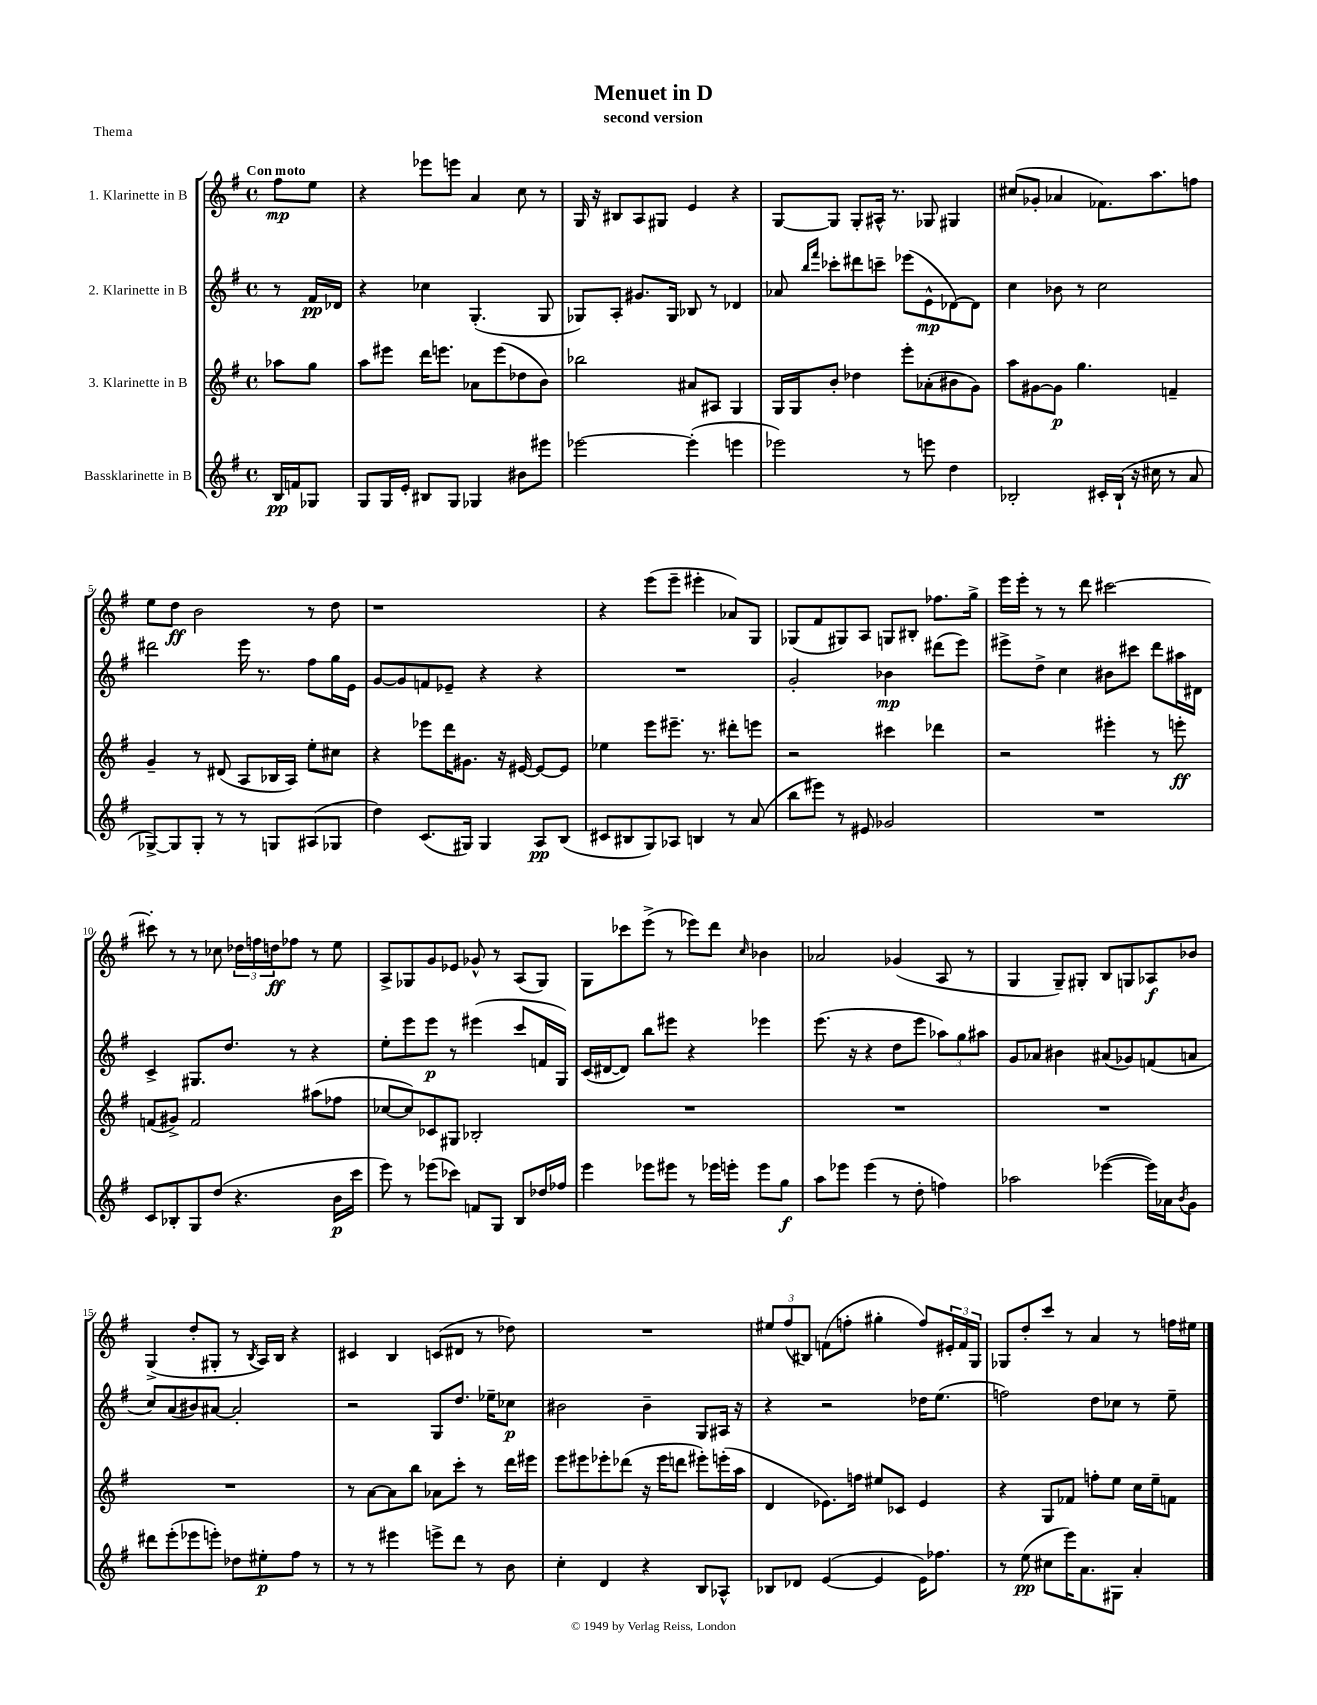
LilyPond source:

\header { title = "Menuet in D" subtitle = "second version" piece = "Thema" }
<<
\new StaffGroup <<
\new Staff = "s0" \with { instrumentName = "1. Klarinette in B" } {
    \clef treble \key g \major \defaultTimeSignature \time 4/4 \partial 4 \tempo "Con moto"
    fis''8\mp e''8 |
    r4 ees'''8 e'''8 a'4 c''8 r8 |
    g16 r16 bis8 a8 gis8 e'4 r4 |
    g8~ g8 g8-. ais16-^ r8. ges8 gis4 |
    cis''8( ges'8-. aes'4 fes'8.) a''8. f''8 |
    e''8 d''8\ff b'2 r8 d''8 |
    r1 |
    r4 e'''8( e'''8-- eis'''4-. aes'8) g8 |
    ges8( fis'8 gis8) a8 g8 bis8-. fes''8. g''16-> |
    e'''16 e'''16-. r8 r8 d'''8 cis'''2~ |
    cis'''8-. r8 r8 ces''8 \tuplet 3/2 { des''16 f''16 d''16\ff } fes''8 r8 e''8 |
    a8-> ges8 g'8 ees'8 ges'8-^ r8 a8( ges8) |
    g8 ces'''8 e'''8->( r8 ees'''8) d'''8 \grace { c''16 } bes'4 |
    aes'2 ges'4( a8 r8 |
    g4 g8--) gis8-. b8 g8 aes8\f bes'8 |
    g4->( d''8-. gis8-. r8 \acciaccatura { b8 } a16) b16 r4 |
    cis'4 b4 c'8( dis'8 r8 des''8) |
    R1 |
    \tuplet 3/2 { eis''8 fis''8( bis8) } f'8( f''8-. gis''4-. f''8) \tuplet 3/2 { eis'16-. f'16 g16 } |
    ges8 d''8-. c'''8 r8 a'4 r8 f''16 eis''16 \bar "|." |
}
\new Staff = "s1" \with { instrumentName = "2. Klarinette in B" } {
    \clef treble \key g \major \defaultTimeSignature \time 4/4 \partial 4
    r8 fis'16\pp des'16 |
    r4 ces''4 g4.-.( g8 |
    ges8) a8-. gis'8. ges16 bes8 r8 des'4 |
    aes'8 \grace { b''16 fis'''16 } ces'''8-. dis'''8 c'''8-- ees'''8( e'8-^\mp des'8~) des'8 |
    c''4 bes'8 r8 c''2 |
    dis'''2 e'''16 r8. fis''8 g''16 e'16 |
    g'8~ g'8 f'8 ees'8-- r4 r4 |
    R1 |
    g'2-. bes'4\mp dis'''8( e'''8) |
    eis'''8-> d''8-> c''4 bis'8 cis'''8 d'''8 ais''16 dis'16 |
    c'4-> gis8. d''8. r8 r4 |
    e''8-. e'''8 e'''8\p r8 eis'''4( c'''8 f'16 g16) |
    c'16( dis'16~ dis'8) b''8 eis'''8 r4 ees'''4 |
    e'''8.( r16 r4 d''8 e'''8 \tuplet 3/2 { aes''8) g''8 ais''8 } |
    g'8 aes'8 bis'4 ais'8( ges'8) f'8( a'8 |
    c''8) a'8( bis'8) ais'8~ ais'2-. |
    r2 g8 d''8. ees''16-- ces''8\p |
    bis'2 bis'4-- g8 ais16 r16 |
    r4 r2 des''16 e''8.( |
    f''2) d''8 ces''8 r8 e''8-- \bar "|." |
}
\new Staff = "s2" \with { instrumentName = "3. Klarinette in B" } {
    \clef treble \key g \major \defaultTimeSignature \time 4/4 \partial 4
    aes''8 g''8 |
    a''8 eis'''8 d'''16 e'''8. aes'8 e'''8( des''8 b'8) |
    bes''2 ais'8 ais8 g4 |
    g16 g16 b'8-. des''4 e'''8-. aes'8-.( bis'8 g'8) |
    a''8 gis'8~ gis'8\p g''4. f'4-- |
    g'4-- r8 dis'8( a8 bes16 a16) e''8-. cis''8 |
    r4 ees'''8 d'''16 gis'8. r16 eis'16~ eis'8~ eis'8 |
    ees''4 e'''8 eis'''8.-- r8. dis'''8-. e'''8 |
    r2 cis'''4 des'''4 |
    r2 eis'''4-. r8 e'''8-.\ff |
    f'8( gis'8->) f'2 ais''8( fes''8 |
    ces''8~ ces''8) ces'8 gis8 bes2-. |
    R1 |
    R1 |
    R1 |
    R1 |
    r8 a'8~ a'8 b''8 aes'8 c'''8-. r8 d'''16 eis'''16 |
    e'''8 eis'''8 ees'''8-. des'''8( r16 ees'''16 d'''8 eis'''8-.) e'''16-.( a''16 |
    d'4 ees'8.) f''16 eis''8 ces'8 ees'4 |
    r4 g8 fes'8 f''8-. e''8 c''16 e''16-- f'8 \bar "|." |
}
\new Staff = "s3" \with { instrumentName = "Bassklarinette in B" } {
    \clef treble \key g \major \defaultTimeSignature \time 4/4 \partial 4
    b16\pp f'16 ges8 |
    g8 g16 e'16-. bis8 g8 ges4 bis'8 eis'''8 |
    ees'''2~ ees'''4-.( e'''4 |
    ees'''2) r8 e'''8 d''4 |
    bes2-. cis'16-. bes16-!( r16 cis''16 r8 a'8 |
    ges8~->) ges8 ges8-. r8 r8 g8 ais8( ges8 |
    d''4) c'8.( gis16) gis4 a8\pp b8( |
    cis'8 bis8 g8) aes8 b4 r8 a'8( |
    b''8 eis'''8) r8 eis'8 ges'2 |
    R1 |
    c'8 bes8-. g8 d''8( r4. b'16\p c'''16 |
    e'''8) r8 ees'''8( ces'''8) f'8 g8 b8 des''16 fes''16 |
    e'''4 ees'''8 eis'''8 r8 ees'''16 e'''16-. e'''8 g''8\f |
    a''8 ees'''8 ees'''4( r8 d''8-. f''4) |
    aes''2 ees'''4~( ees'''16) aes'16 \acciaccatura { b'8 } g'8 |
    dis'''8 e'''8-.( ees'''8 e'''8-.) des''8 eis''8-.\p fis''8 r8 |
    r8 r8 eis'''4 e'''8-> d'''8 r8 b'8 |
    c''4-. d'4 r4 b8 aes8-^ |
    bes8 des'8 e'4~( e'4 e'16) fes''8. |
    r8 e''8\pp( cis''8 e'''16) a'8. gis8 a'4-. \bar "|." |
}
>>
>>
